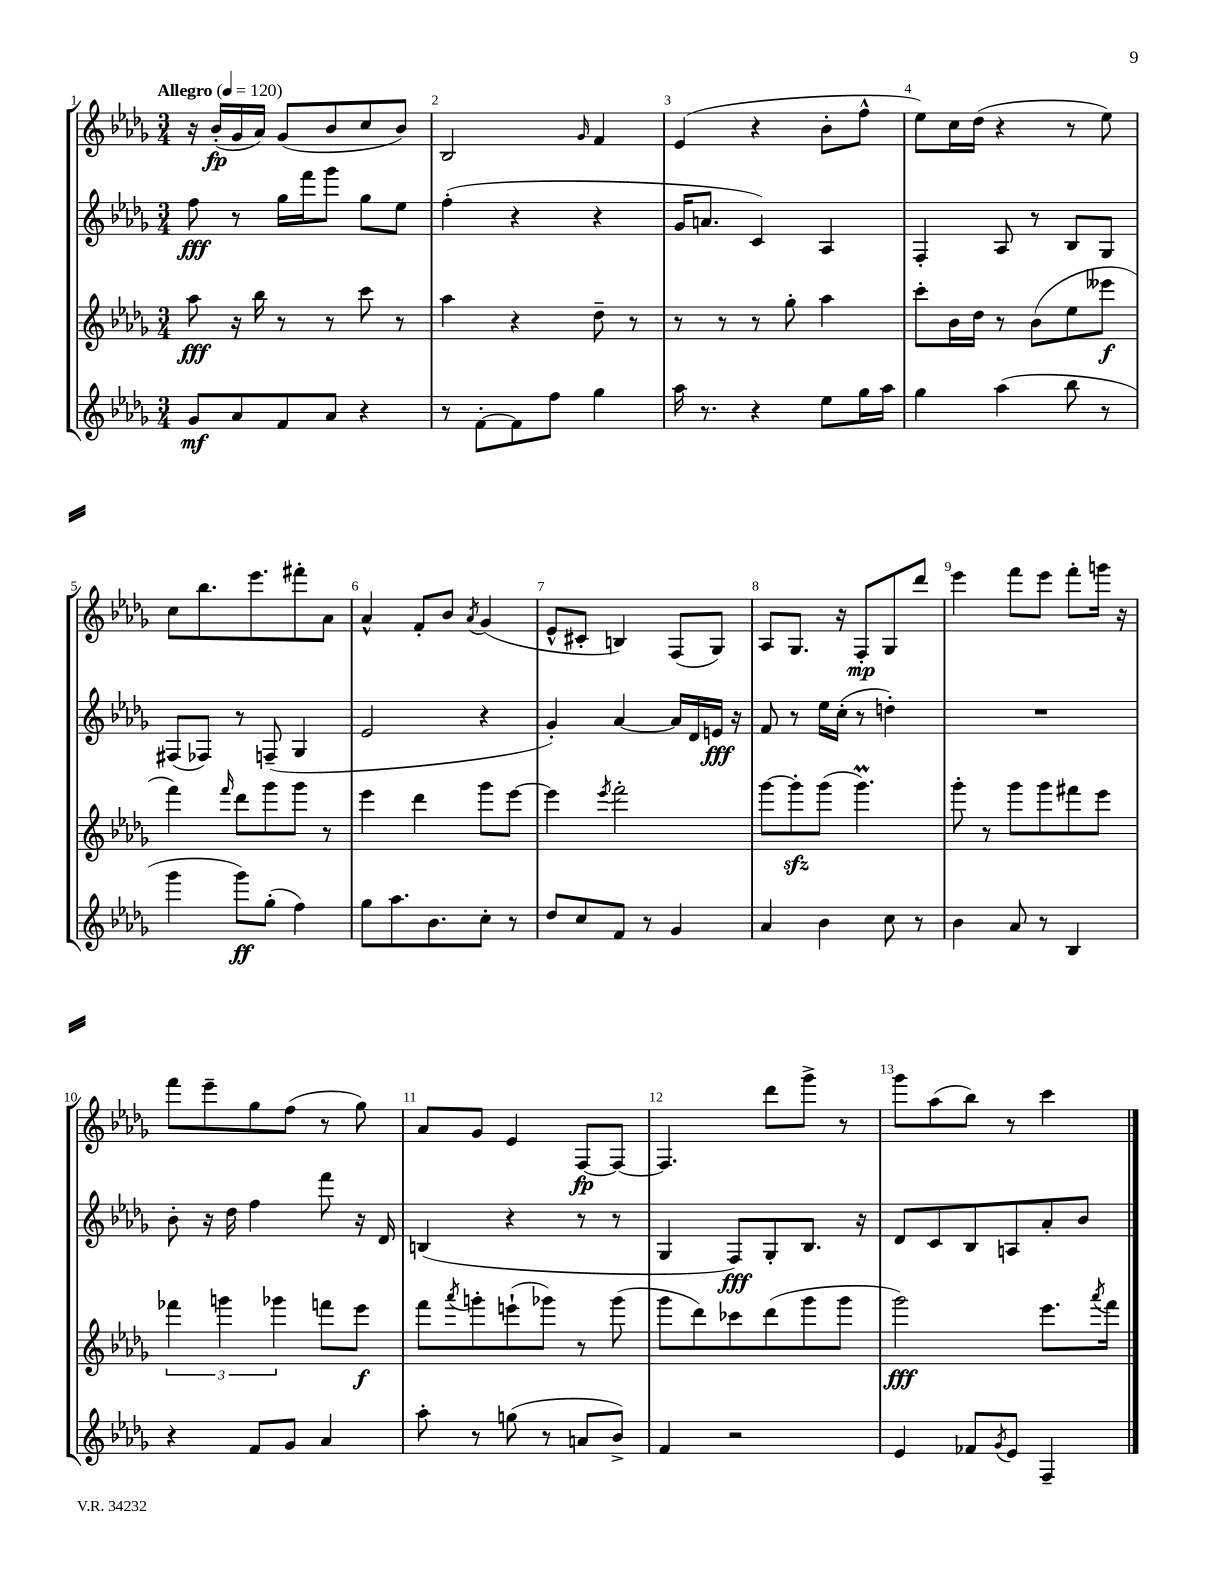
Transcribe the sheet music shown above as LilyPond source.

<<
\new StaffGroup <<
\new Staff = "s0" {
    \clef treble \key des \major \numericTimeSignature \time 3/4 \tempo "Allegro" 4 = 120
    r16 bes'16-.\fp( ges'16 aes'16) ges'8( bes'8 c''8 bes'8) |
    bes2 \grace { ges'16 } f'4 |
    ees'4( r4 bes'8-. f''8-^ |
    ees''8) c''16 des''16( r4 r8 ees''8) |
    c''8 bes''8. ees'''8. fis'''8-. aes'8 |
    aes'4-^ f'8-. bes'8 \acciaccatura { aes'8 } ges'4( |
    ees'8-^ cis'8-. b4) f8( ges8) |
    aes8 ges8. r16 f8-.\mp ges8 des'''8 |
    ees'''4 f'''8 ees'''8 f'''8-. g'''16 r16 |
    f'''8 ees'''8-- ges''8 f''8( r8 ges''8) |
    aes'8 ges'8 ees'4 f8~\fp f8~ |
    f4. des'''8 ges'''8-> r8 |
    ges'''8 aes''8( bes''8) r8 c'''4 \bar "|." |
}
\new Staff = "s1" {
    \clef treble \key des \major \numericTimeSignature \time 3/4
    f''8\fff r8 ges''16 f'''16 ges'''8 ges''8 ees''8 |
    f''4-.( r4 r4 |
    ges'16 a'8. c'4) aes4 |
    f4-. aes8 r8 bes8 ges8 |
    fis8( fes8) r8 f8--( ges4 |
    ees'2 r4 |
    ges'4-.) aes'4~ aes'16 des'16 e'16\fff r16 |
    f'8 r8 ees''16 c''16-.( r8 d''4-.) |
    R2. |
    bes'8-. r16 des''16 f''4 f'''8 r16 des'16 |
    b4( r4 r8 r8 |
    ges4 f8\fff) ges8-. bes8. r16 |
    des'8 c'8 bes8 a8 aes'8-. bes'8 \bar "|." |
}
\new Staff = "s2" {
    \clef treble \key des \major \numericTimeSignature \time 3/4
    aes''8\fff r16 bes''16 r8 r8 c'''8 r8 |
    aes''4 r4 des''8-- r8 |
    r8 r8 r8 ges''8-. aes''4 |
    c'''8-. bes'16 des''16 r8 bes'8( ees''8 eeses'''8\f |
    f'''4) \grace { f'''16 } des'''8 ges'''8 ges'''8 r8 |
    ees'''4 des'''4 ges'''8 ees'''8~ |
    ees'''4 \acciaccatura { ees'''8 } f'''2-. |
    ges'''8~ ges'''8-.\sfz ges'''8( ges'''4.\prall) |
    ges'''8-. r8 ges'''8 ges'''8 fis'''8 ees'''8 |
    \tuplet 3/2 { fes'''4 g'''4 ges'''4 } f'''8 ees'''8\f |
    f'''8 \acciaccatura { aes'''8 } g'''8-. e'''8-!( ges'''8) r8 ges'''8( |
    ges'''8 des'''8) ces'''8 des'''8( ges'''8 ges'''8 |
    ges'''2\fff) ees'''8. \acciaccatura { aes'''8 } f'''16 \bar "|." |
}
\new Staff = "s3" {
    \clef treble \key des \major \numericTimeSignature \time 3/4
    ges'8\mf aes'8 f'8 aes'8 r4 |
    r8 f'8~-. f'8 f''8 ges''4 |
    aes''16 r8. r4 ees''8 ges''16 aes''16 |
    ges''4 aes''4( bes''8 r8 |
    ges'''4 ges'''8\ff) ges''8-.( f''4) |
    ges''8 aes''8. bes'8. c''8-. r8 |
    des''8 c''8 f'8 r8 ges'4 |
    aes'4 bes'4 c''8 r8 |
    bes'4 aes'8 r8 bes4 |
    r4 f'8 ges'8 aes'4 |
    aes''8-. r8 g''8( r8 a'8 bes'8->) |
    f'4 r2 |
    ees'4 fes'8 \acciaccatura { ges'8 } ees'8 f4-- \bar "|." |
}
>>
>>
\layout { \context { \Score \override BarNumber.break-visibility = ##(#f #t #t) barNumberVisibility = #all-bar-numbers-visible } }
